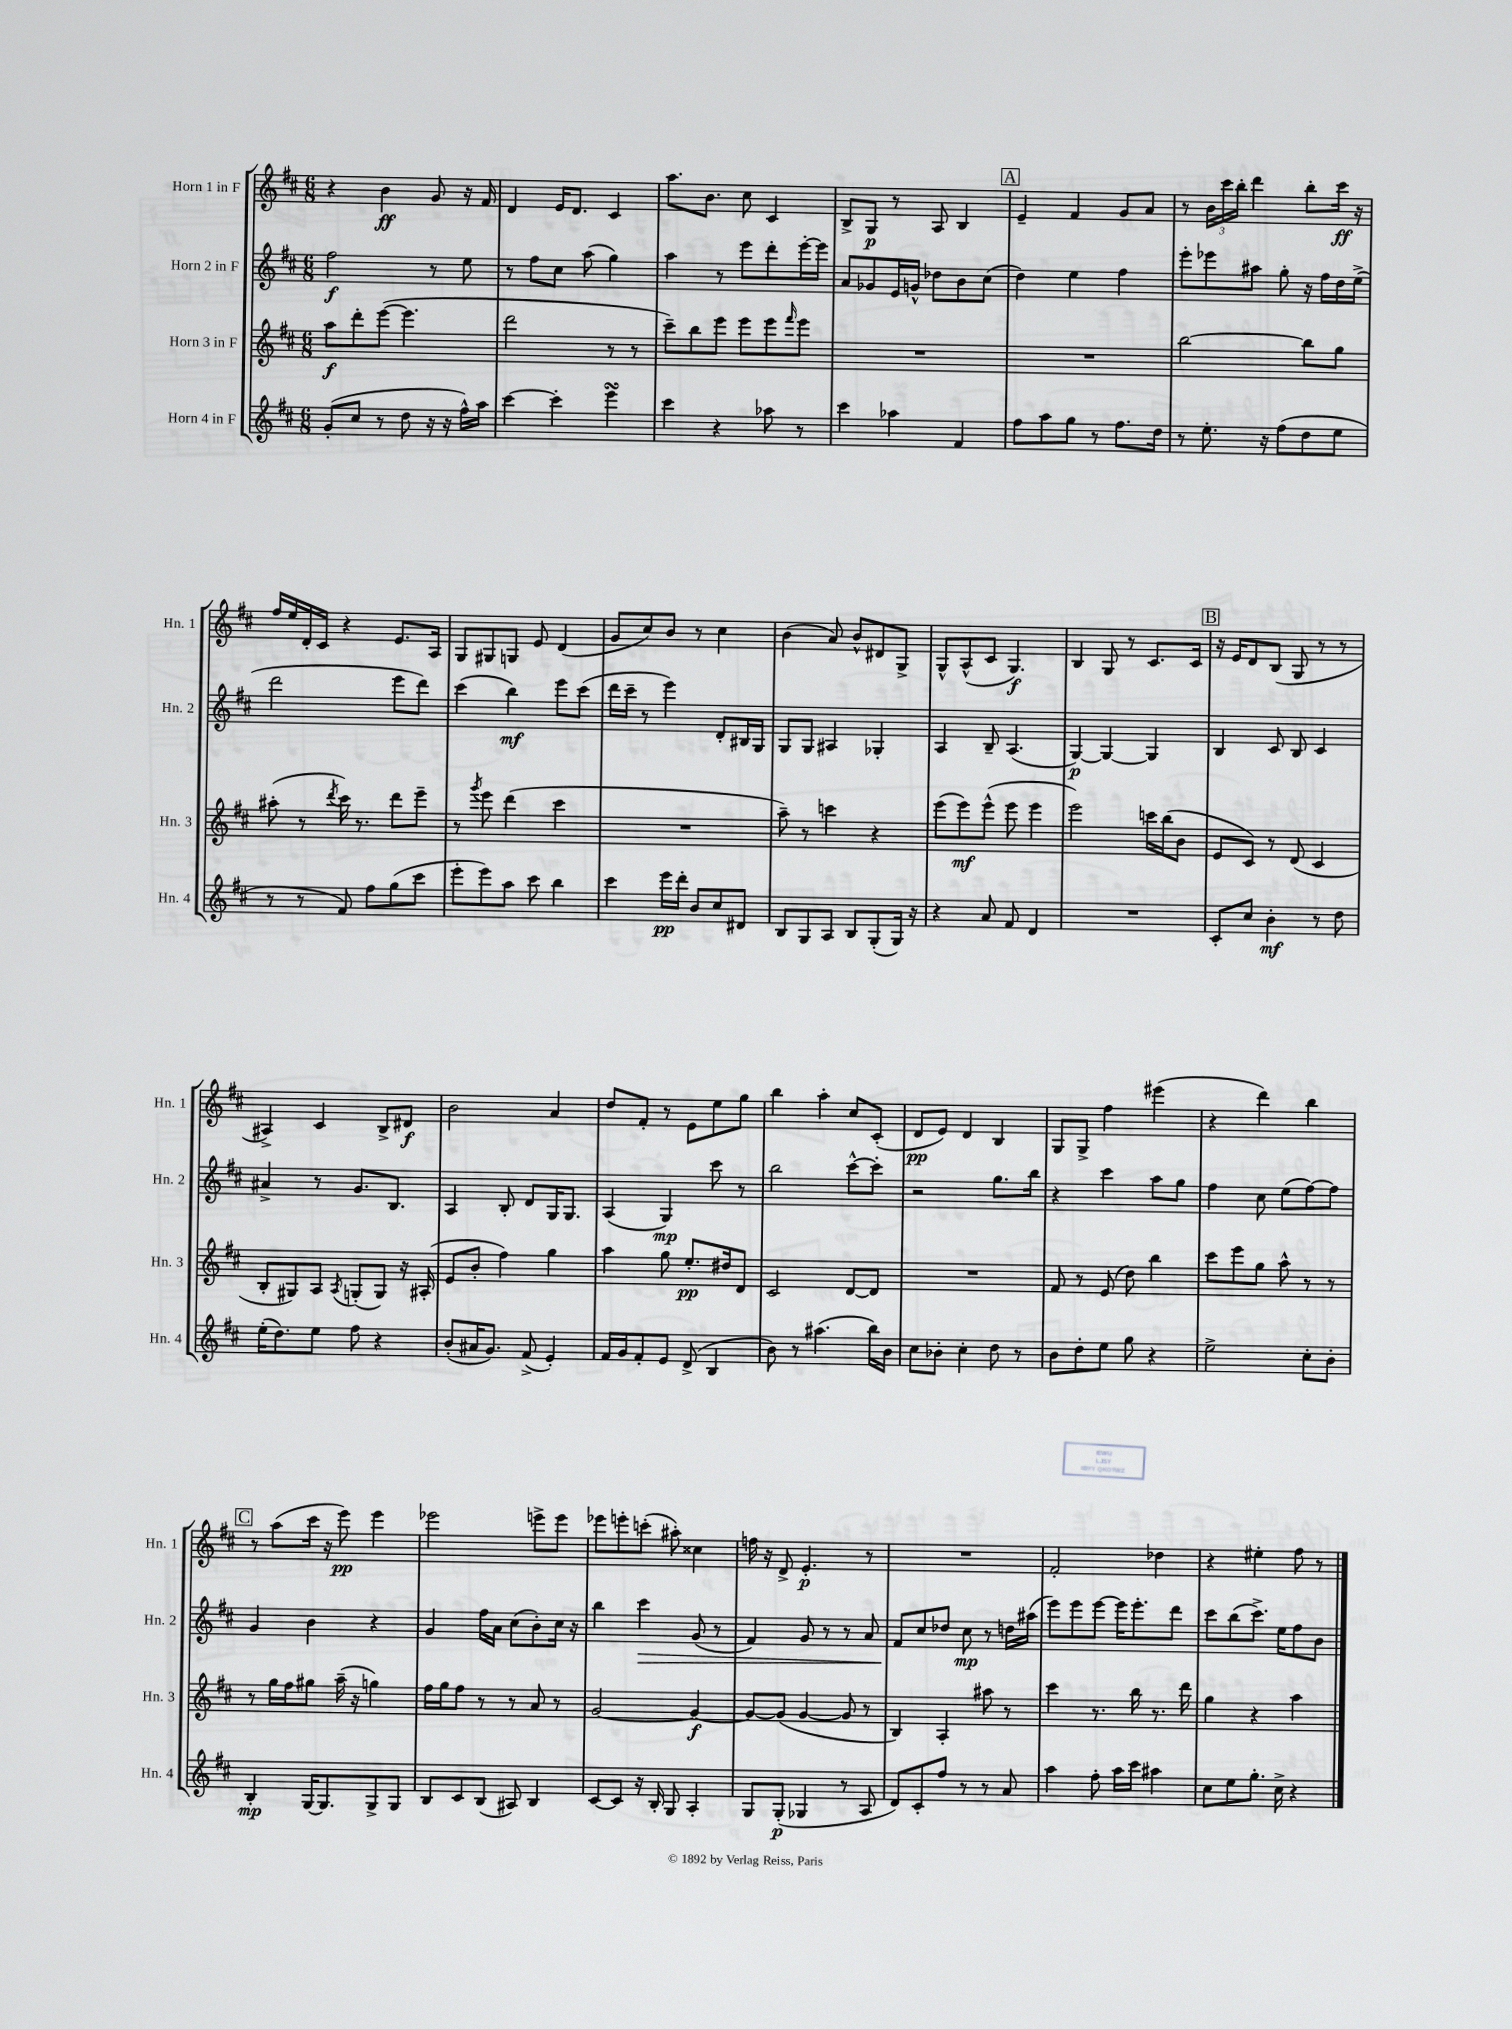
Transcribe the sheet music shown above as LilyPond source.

<<
\new StaffGroup <<
\new Staff = "s0" \with { instrumentName = "Horn 1 in F" shortInstrumentName = "Hn. 1" } {
    \clef treble \key d \major \numericTimeSignature \time 6/8
    r4 b'4\ff g'8 r16 fis'16 |
    d'4 e'16 d'8. cis'4 |
    a''8. b'8. cis''8 cis'4 |
    b8-> g8\p r8 a8 b4 |
    \mark \markup { \box "A" } e'4-- fis'4 g'8 a'8 |
    r8 \tuplet 3/2 { b'16 cis'''16 b''16-. } d'''4 b''8-. cis'''16\ff r16 |
    fis''16 e''16 d'16-. cis'16 r4 e'8. a16 |
    g8 gis8 g8 e'8 d'4( |
    g'8 cis''8) b'8 r8 cis''4 |
    b'4( a'8) b'8-^ dis'8 g8-> |
    g8-^ a8-^( cis'8 g4.\f) |
    b4 g8 r8 cis'8. cis'16 |
    \mark \markup { \box "B" } r16 e'16 d'8 b8( g8 r8 r8 |
    ais4->) cis'4 b8-> dis'8\f |
    b'2 a'4 |
    d''8 fis'8-. r8 e'8 e''8 g''8 |
    b''4 a''4-. cis''8 cis'8-.( |
    d'8\pp e'8) d'4 b4 |
    g8 g8-> fis''4 eis'''4( |
    r4 d'''4) b''4 |
    \mark \markup { \box "C" } r8 a''8( cis'''16 r16 e'''8\pp) e'''4 |
    ees'''2 e'''8-> e'''8 |
    ees'''8 e'''8-. c'''8-.( ais''8-.) cisis''4 |
    f''16 r16 d'8-> e'4.-.\p r8 |
    R2. |
    fis'2-. des''4 |
    r4 eis''4-. fis''8 r8 \bar "|." |
}
\new Staff = "s1" \with { instrumentName = "Horn 2 in F" shortInstrumentName = "Hn. 2" } {
    \clef treble \key d \major \numericTimeSignature \time 6/8
    fis''2\f r8 e''8 |
    r8 fis''8 cis''8 a''8( g''4) |
    a''4 r8 e'''8 d'''8-. e'''16~-. e'''16 |
    a'8 ges'8 e'16 g'16-^ des''8 b'8 cis''8( |
    \mark \markup { \box "A" } d''4) e''4 fis''4 |
    e'''8-. ees'''8 ais''8 g''8-. r16 fis''16 d''16 e''16->( |
    d'''2 e'''8 d'''8) |
    cis'''4( b''4\mf) e'''8 cis'''8( |
    d'''16 cis'''16-- r8 e'''4) d'8-. bis16 g16 |
    g8 g8 ais4 ges4-. |
    a4 b8-- a4.( |
    g4~\p) g4~ g4 |
    \mark \markup { \box "B" } b4 cis'8 b8 cis'4 |
    ais'4-> r8 g'8. b8. |
    a4 b8-. d'8 g16 g8. |
    a4( g4\mp) cis'''8 r8 |
    b''2 cis'''8~-^ cis'''8-. |
    r2 g''8. b''16 |
    r4 cis'''4 a''8 g''8 |
    fis''4 cis''8 e''8( fis''8~) fis''8 |
    \mark \markup { \box "C" } g'4 b'4 r4 |
    g'4 fis''16 a'16 cis''8( b'8-.) cis''16 r16 |
    b''4 cis'''4\> g'8( r8 |
    fis'4) g'8 r8 r8 a'8 |
    fis'8\! cis''8 des''8 cis''8\mp r8 d''16 ais''16( |
    e'''8) e'''8 e'''8~ e'''16 e'''8.-. d'''8 |
    cis'''8 b''8( cis'''8.->) e''16 fis''8 b'8 \bar "|." |
}
\new Staff = "s2" \with { instrumentName = "Horn 3 in F" shortInstrumentName = "Hn. 3" } {
    \clef treble \key d \major \numericTimeSignature \time 6/8
    a''8\f d'''8-. e'''8~( e'''4. |
    d'''2 r8 r8 |
    cis'''8--) b''8 e'''8 e'''8 e'''8 \grace { fis'''16 } e'''8 |
    R2. |
    \mark \markup { \box "A" } R2. |
    b''2~ b''8 g''8 |
    ais''8-.( r8 \acciaccatura { d'''8 } cis'''16) r8. d'''8 e'''8-- |
    r8 \acciaccatura { g'''8 } e'''8 d'''4( cis'''4 |
    R2. |
    a''8--) r8 c'''4 r4 |
    e'''8( e'''8\mf) e'''8-^( e'''8 e'''4 |
    e'''2) c'''16 b''16( b'8 |
    \mark \markup { \box "B" } e'8 cis'8) r8 d'8( cis'4 |
    b8-. gis8) a8 \acciaccatura { a8 } g8-.( g8) r16 ais16-.( |
    e'8 b'8-. fis''4) g''4 |
    a''4 g''8 e''8.-.\pp dis''16 d'8 |
    cis'2 d'8~ d'8 |
    R2. |
    fis'8 r8 e'8( d''8) b''4 |
    cis'''8 e'''8 g''8 a''8-^ r8 r8 |
    \mark \markup { \box "C" } r8 g''16 fis''16 gis''8 a''16--( r16 g''4) |
    fis''16 g''16 fis''8 r8 r8 a'8 r8 |
    g'2~ g'4~\f |
    g'8~ g'8( g'4~ g'8 r8 |
    b4) a4-. ais''8 r8 |
    cis'''4 r8. b''16 r8. d'''16 |
    g''4 r4 a''4 \bar "|." |
}
\new Staff = "s3" \with { instrumentName = "Horn 4 in F" shortInstrumentName = "Hn. 4" } {
    \clef treble \key d \major \numericTimeSignature \time 6/8
    g'8-.( cis''8 r8 d''8 r16 r16 fis''16-^) a''16 |
    cis'''4~ cis'''4-. e'''4\turn |
    cis'''4 r4 aes''8 r8 |
    cis'''4 aes''4 fis'4 |
    \mark \markup { \box "A" } fis''8 a''8 g''8 r8 fis''8. d''16 |
    r8 e''8.-. r16 fis''8( d''8 e''8 |
    r8 r8 fis'8) fis''8 g''8( cis'''8 |
    e'''8-. e'''8) a''8 cis'''8 b''4 |
    cis'''4 e'''16\pp d'''16-. b'8 cis''8 dis'8 |
    b8 g8 a8 b8 g8-.( g16) r16 |
    r4 a'8 fis'8 d'4 |
    R2. |
    \mark \markup { \box "B" } cis'8-. cis''8 b'4-.\mf r8 d''8 |
    e''16-.( d''8.) e''8 fis''8 r4 |
    b'8-.( ais'16 g'8.) fis'8->( e'4-.) |
    fis'16 g'16 fis'8-. e'8 d'8->( b4 |
    b'8) r8 ais''4.( b''16) b'16 |
    cis''8 bes'8-. cis''4-. d''8 r8 |
    b'8 d''8-. e''8 g''8 r4 |
    e''2-> cis''8-. b'8-. |
    \mark \markup { \box "C" } b4-.\mp g16~ g8. g8-> g8 |
    b8 cis'8 b8( ais8) b4 |
    cis'8~ cis'8 r16 b16-. g8 a4-. |
    g8 g8-.\p( ges4 r8 a8 |
    d'8) cis'8-. fis''8 r8 r8 a'8 |
    a''4 fis''8-. a''16 cis'''16 ais''4 |
    cis''8 e''8 g''8.-. cis''16-> r4 \bar "|." |
}
>>
>>
\layout { \context { \Score \remove "Bar_number_engraver" } }
